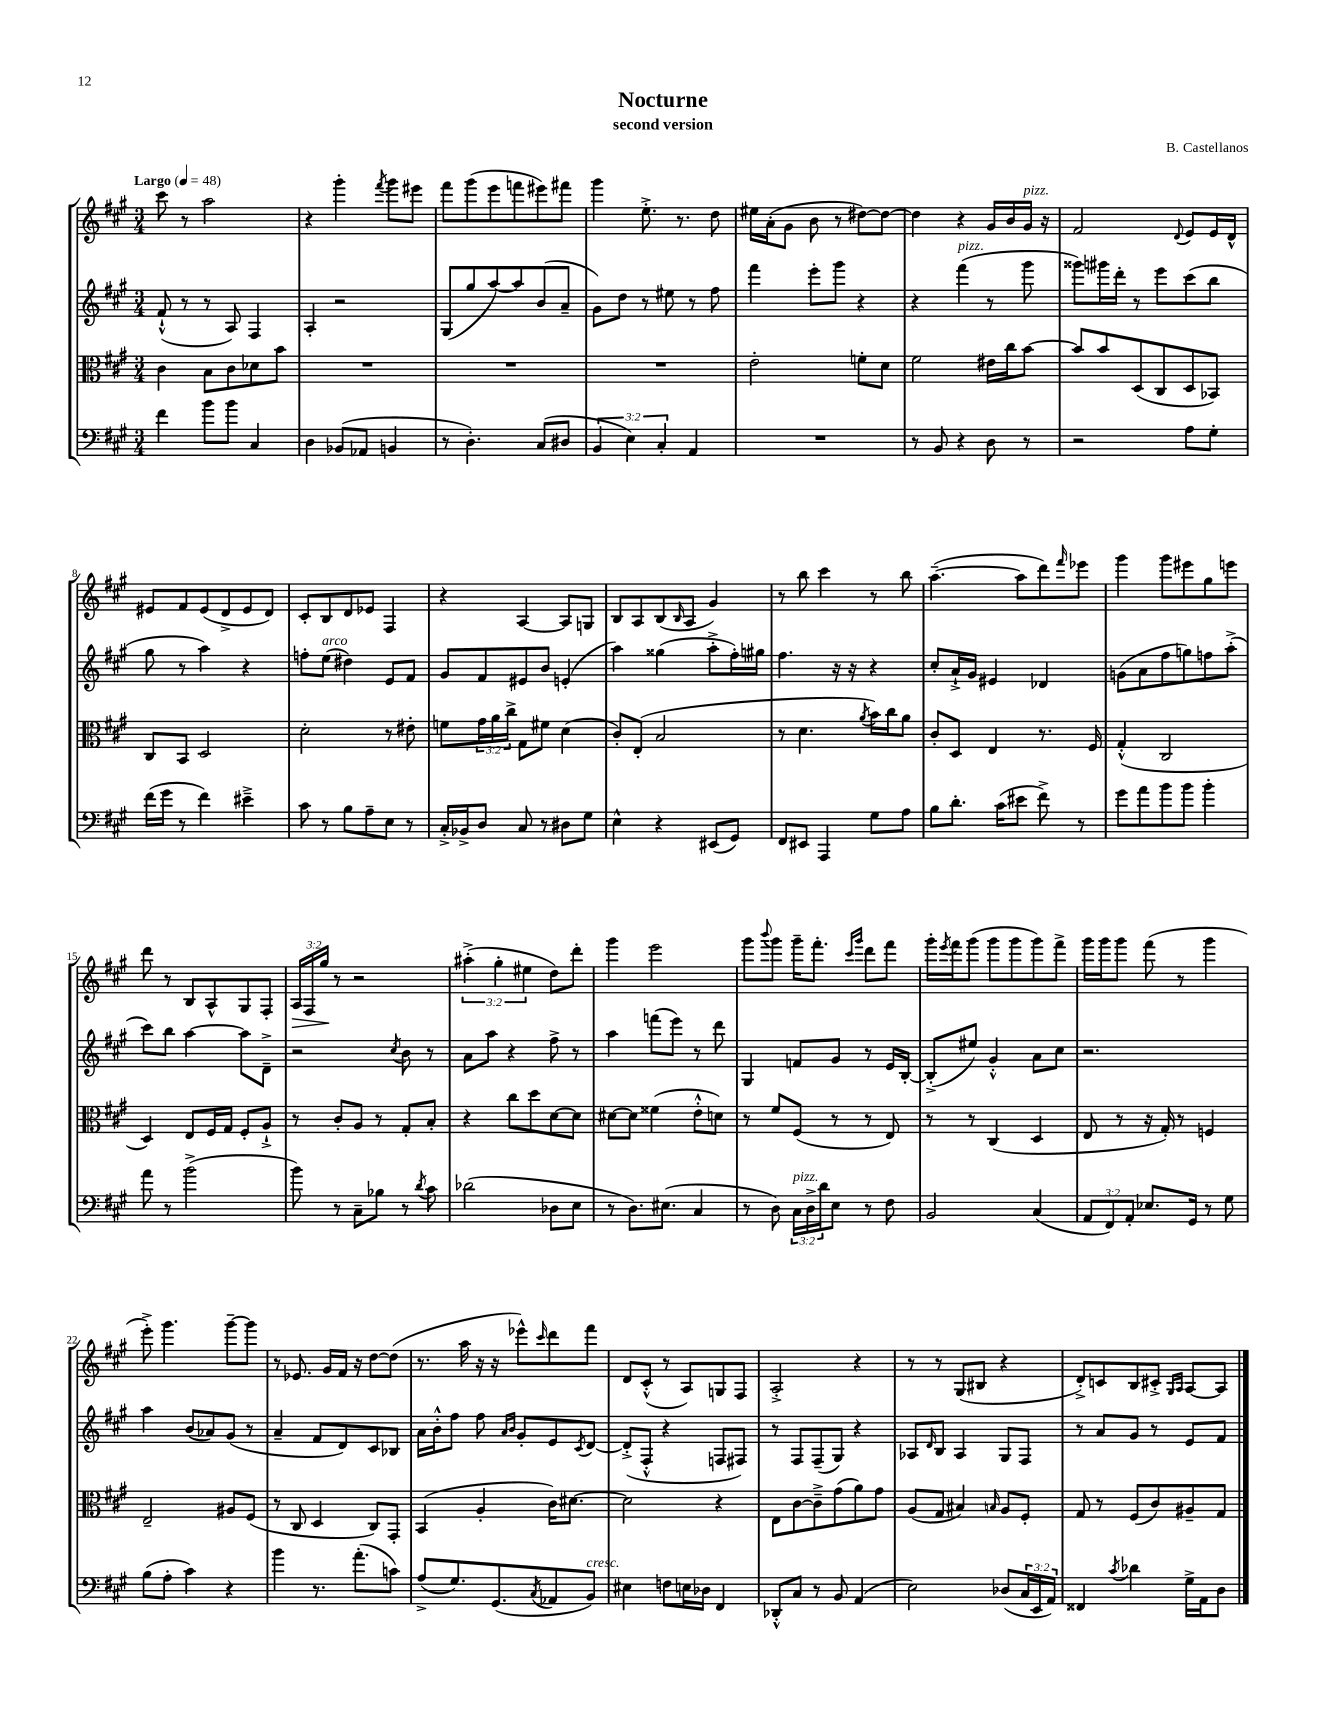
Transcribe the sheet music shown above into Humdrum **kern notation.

**kern	**kern	**kern	**kern
*staff4	*staff3	*staff2	*staff1
*clefF4	*clefC3	*clefG2	*clefG2
*k[f#c#g#]	*k[f#c#g#]	*k[f#c#g#]	*k[f#c#g#]
*M3/4	*M3/4	*M3/4	*M3/4
*MM48	*MM48	*MM48	*MM48
4f#\	4c#\	(8f#`^^/	8ccc#\
.	.	8r	8r
8b\L	8B\L	8r	2aa\
8b\J	8c#\	8A/)	.
4C#/	8d-\	4F#/	.
.	8b\J	.	.
=	=	=	=
4D\	2.r	4A'/	4r
(8BB-/L	.	2r	4ggg#'\
8AA-/J	.	.	.
.	.	.	8qfff#/
4BB/	.	.	8ggg#\L
.	.	.	8eee#\J
=	=	=	=
8r	2.r	(8G#/L	8fff#\L
4.D'\)	.	8gg#/	(8ggg#\
.	.	[8aa/)	8eee\
.	.	8aa/]	8fff\
(8C#/L	.	(8b/	8eee#\)
8D#/J	.	8a~/J	8fff#\J
=	=	=	=
6BB/	2.r	8g#\L)	4ggg#\
.	.	8dd\J	.
6E\)	.	.	.
.	.	8r	8.ee'^\
6C#'/	.	.	.
.	.	8ee#\	.
.	.	.	8.r
4AA/	.	8r	.
.	.	8ff#\	8dd\
=	=	=	=
2.r	2e'\	4fff#\	16ee#\LL
.	.	.	(16a'\J
.	.	.	8g#\J
.	.	8eee'\L	8b\
.	.	8ggg#\J	8r
.	8f'\L	4r	[8dd#\L)
.	8d\J	.	8dd#\_J
=	=	=	=
8r	2f#\	4r	4dd#\]
8BB/	.	.	.
4r	.	(4fff#\	4r
8D\	16e#\LL	8r	16g#/LL
.	16cc#\J	.	16b/
8r	[8b\J	8ggg#\	16g#/JJ
.	.	.	16r
=	=	=	=
2r	8b/]L	8ggg##\L)	2f#/
.	8b/	16ggg#\L	.
.	.	16ddd'\JJ	.
.	(8D/	8r	.
.	8C#/	8eee\L	.
.	.	.	8qqd/
8A\L	8D/	(8ccc#\	8e/L
8G#'\J	8BB-/J)	8bb\J	16e/L
.	.	.	16d^^/JJ
=	=	=	=
(16f#\LL	8C#/L	8gg#\	8e#/L
16g#\JJ	.	.	.
8r	8BB/J	8r	8f#/
4f#\)	2D/	4aa\)	(8e#/
.	.	.	8d^/
4e#~^\	.	4r	8e#/
.	.	.	8d/J)
=	=	=	=
8c#\	2d'\	8ff'\L	8c#'/L
8r	.	(8ee\J	8B/
8B\L	.	4dd#\)	8d/
8A~\	.	.	8e-/J
8E\J	8r	8e/L	4F#/
8r	8e#'\	8f#/J	.
=	=	=	=
16C#'^/LL	8f\L	8g#/L	4r
16BB-^/J	.	.	.
8D/J	24g#\L	8f#/	.
.	24a\	.	.
.	24cc#^\JJ	.	.
8C#/	8G#\L	8e#/	[4A/
8r	8f#\J	8b/J	.
8D#\L	(4d\	(4e'/	8A/]L
8G#\J	.	.	8G/J
=	=	=	=
4E^^\	8c#'/L)	4aa\)	8B/L
.	(8E'/J	.	8A/
4r	2B/	(4gg##\	(8B/
.	.	.	16qqB/
.	.	.	8A/J
(8EE#/L	.	8aa'^\L	4g#/)
8GG#/J)	.	16ff#'\L)	.
.	.	16gg#\JJ	.
=	=	=	=
8FF#/L	8r	4.ff#\	8r
8EE#/J	4.d\	.	8bb\
4AAA/	.	.	4ccc#\
.	.	16r	.
.	.	16r	.
.	8qa/	.	.
8G#\L	16b\LL)	4r	8r
.	16cc#\J	.	.
8A\J	8a\J	.	8bb\
=	=	=	=
8B\L	8c#'/L	8cc#'/L	([4.aa~\
8.d'\J	8D/J	16a`^/L	.
.	.	16g#/JJ	.
.	4E/	4e#/	.
(16c#\LK	.	.	.
8e#\J	.	.	8aa\]L
8f#^\)	8.r	4d-/	8ddd\)
.	.	.	16qqfff#/
8r	.	.	8eee-\J
.	16F#/	.	.
=	=	=	=
8g#\L	(4G#'^^/	(8g\L	4ggg#\
8a\	.	8a\	.
8b\	2C#/	8ff#\	8ggg#\L
8b\J	.	8gg\)	8eee#\
4b'\	.	8ff\	8gg#\
.	.	(8aa'^\J	8eee\J
=	=	=	=
8a\	4D/)	8ccc#\L)	8ddd\
8r	.	8bb\J	8r
(2b^\	8E/L	[4aa\	8B/L
.	16F#/L	.	8A^^/
.	16G#/JJ	.	.
.	8F#'/L	8aa\]L	8G#/
.	8A`^/J	8d~^\J	8F#'/J
=	=	=	=
8b\)	8r	2r	24A/LL
.	.	.	24F#/
.	.	.	24gg#/JJ
8r	8c#'/L	.	8r
8C#~\L	8A/J	.	2r
8B-\J	8r	.	.
.	.	8qcc#/	.
8r	8G#'/L	8b\	.
8qd/	.	.	.
8c#\	8B'/J	8r	.
=	=	=	=
(2d-\	4r	8a\L	(6aa#'^\
.	.	8aa\J	.
.	.	.	6gg#'\
.	8cc#\L	4r	.
.	.	.	6ee#\
.	8dd\	.	.
8D-\L	[8d\	8ff#^\	8dd\L)
8E\J	8d\]J	8r	8ddd'\J
=	=	=	=
8r	[8d#\L	4aa\	4ggg#\
8.D\L)	8d#\]J	.	.
.	(4f##\	(8fff\L	2eee\
(8.E#\J	.	.	.
.	.	8eee\J)	.
4C#/	8e'^^\L	8r	.
.	8d\J)	8ddd\	.
=	=	=	=
8r	8r	4G#/	8ggg#\L
.	.	.	8qqbbb/
8D\)	8f#/L	.	8ggg#\J
24C#\LL	(8F#/J	8f/L	16ggg#~\LK
24D^\	.	.	.
.	.	.	8.fff#'\J
24d\J	.	.	.
8E\J	8r	8g#/J	.
.	.	.	16qqccc#/LL
.	.	.	16qqggg#/JJ
8r	8r	8r	8ddd\L
8F#\	8E/)	16e/LL	8fff#\J
.	.	[16B'/JJ	.
=	=	=	=
2BB/	8r	(8B'^/]L	16ggg#'\LL
.	.	.	8qeee/
.	.	.	16fff#\J
.	8r	8ee#/J)	(8ggg#\J
.	(4C#/	4g#'^^/	8ggg#\L
.	.	.	8ggg#\
(4C#/	4D/	8a\L	8ggg#\)
.	.	8cc#\J	8fff#^\J
=	=	=	=
12AA/L	8E/	2.r	16ggg#\LL
.	.	.	16ggg#\J
12FF#/)	.	.	.
.	8r	.	8ggg#\J
12AA'/J	.	.	.
8.E-/L	16r	.	(8fff#\
.	16G#'/)	.	.
.	8r	.	8r
16GG#/Jk	.	.	.
8r	4F/	.	4ggg#\
8G#\	.	.	.
=	=	=	=
(8B\L	2E~/	4aa\	8eee'^\)
8A'\J	.	.	4.ggg#\
4c#\)	.	(8b/L	.
.	.	8a-/)	.
4r	8A#/L	(8g#/J	[8ggg#~\L
.	(8F#/J	8r	8ggg#\]J
=	=	=	=
4b\	8r	4a~/	8r
.	8C#/	.	8.e-/
8.r	4D/	8f#/L	.
.	.	.	16g#/LL
.	.	8d/)	16f#/JJ
(8.a'\L	.	.	16r
.	8C#/L)	8c#/	[8dd\L
8c\J)	8GG#'/J	8B-/J	(8dd\]J
=	=	=	=
(8A^/L	(4BB/	16a\LL	8.r
.	.	16b'^^\J	.
8.G#/)	.	8ff#\J	.
.	.	.	16aa\
.	4A'/	8ff#\	16r
(8.GG#/	.	.	16r
.	.	16qqa/LL	.
.	.	16qqb/JJ	.
.	.	8g#'/L	8eee-^^\L)
8qC#/	.	.	16qqccc#/
8AA-/	16c#\LK)	8e/	8ddd\
.	[8.d#\J	.	.
.	.	8qc#/	.
8BB/J)	.	[8d/J	8fff#\J
=	=	=	=
4E#\	2d#\]	(8d'^/]L	8d/L
.	.	8F#'^^/J	(8c#'^^/J
8F\L	.	4r	8r
16E\L	.	.	8A/L)
16D-\JJ	.	.	.
4FF#/	4r	8F/L	8G/
.	.	8F#/J)	8F#/J
=	=	=	=
8DD-'^^/L	8E\L	8r	2A'^/
8C#/J	[8c#\	8F#/L	.
8r	8c#~^\]	(8F#~/	.
8BB/	(8g#\	8G#/J)	.
(4AA/	8a\)	4r	4r
.	8g#\J	.	.
=	=	=	=
2E\)	(8A/L	8A-/L	8r
.	.	16qqd/	.
.	8G#/J	8B/J	8r
.	4B#/)	4A-/	(8G#/L
.	.	.	8B#/J
.	16qqB/	.	.
(8D-/L	8A/L	8G#/L	4r
24C#/L	8F#'/J	8F#/J	.
24EE/	.	.	.
24AA/JJ)	.	.	.
=	=	=	=
4FF##/	8G#/	8r	8d'^/L)
.	8r	8a/L	8c/
8qc#/	.	.	.
4d-\	(8F#/L	8g#/J	8B/
.	8c#/)	8r	8c#'^/J
.	.	.	16qqG#/LL
.	.	.	16qqA/JJ
16G#^\LL	8A#~/	8e/L	[8A/L
16AA\J	.	.	.
8D\J	8G#/J	8f#/J	8A/]J
==	==	==	==
*-	*-	*-	*-
